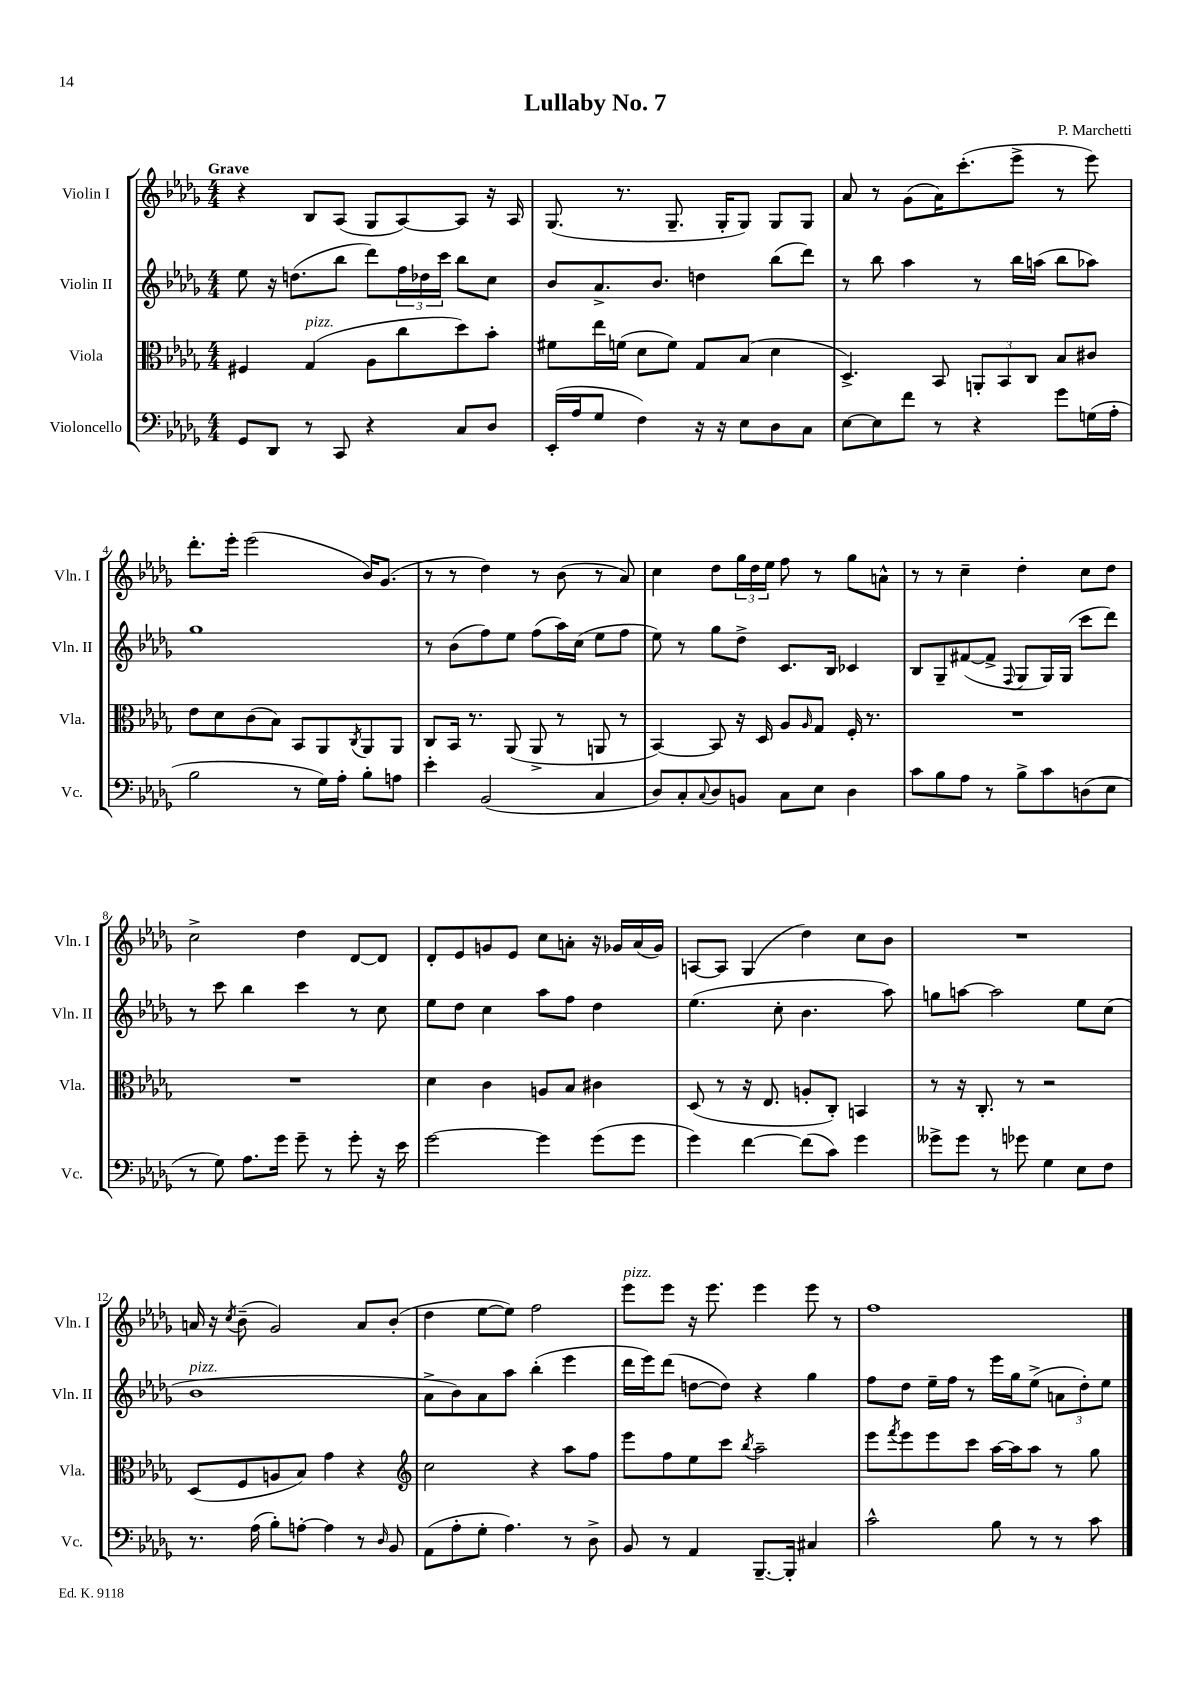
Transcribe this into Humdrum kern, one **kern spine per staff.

**kern	**kern	**kern	**kern
*staff4	*staff3	*staff2	*staff1
*clefF4	*clefC3	*clefG2	*clefG2
*k[b-e-a-d-g-]	*k[b-e-a-d-g-]	*k[b-e-a-d-g-]	*k[b-e-a-d-g-]
*M4/4	*M4/4	*M4/4	*M4/4
8GG-	4F#	8ee-	4r
8DD-	.	16r	.
.	.	(8.dd	.
8r	(4G-	.	8B-
8CC	.	8bb-	(8A-
4r	8A-	8ddd-)	8G-
.	8cc	24ff	[8A-)
.	.	24dd-	.
.	.	24ccc	.
8C	8dd-)	8bb-	8A-]
8D-	8b-'	8cc	16r
.	.	.	16A-
=	=	=	=
(16EE-'	8f#	8b-	(8.G-
16A-	.	.	.
8G-	16ee-	8.a-^	.
.	(16f	.	8.r
4F)	8d-	.	.
.	.	8.b-	.
.	8f)	.	8.G-~
16r	8G-	4dd	.
16r	.	.	16G-'
8E-	(8B-	.	8G-)
8D-	4d-	(8bb-	8G-
8C	.	8ddd-)	8G-
=	=	=	=
[8E-	4.D-^)	8r	8a-
8E-]	.	8bb-	8r
8f	.	4aa-	(8g-
8r	8BB-	.	16a-)
.	.	.	(8.ccc'
4r	12AA'	8r	.
.	12BB-	.	.
.	.	16bb-	8eee-^
.	12C	.	.
.	.	(16aa	.
8g-	8B-	8bb-	8r
(16G	8c#	8aa-)	8eee-)
16A-'	.	.	.
=	=	=	=
2B-	8e-	1gg-	8.ddd-'
.	8d-	.	.
.	.	.	16eee-'
.	(8c	.	(2eee-
.	8B-)	.	.
8r	8BB-	.	.
16G-)	8AA-	.	.
16A-'	.	.	.
.	8qC	.	.
8B-'	8AA-	.	16b-)
.	.	.	(8.g-
8A	8AA-	.	.
=	=	=	=
4e-'	8C	8r	8r
.	16BB-	(8b-	8r
.	8.r	.	.
(2BB-	.	8ff)	4dd-)
.	(8AA-	8ee-	.
.	8AA-^	(8ff	8r
.	8r	16aa-)	(8b-
.	.	(16cc	.
4C	8AA	8ee-	8r
.	8r	8ff	8a-)
=	=	=	=
8D-)	[4BB-)	8ee-)	4cc
8C'	.	8r	.
8qqC	.	.	.
8D-	8BB-]	8gg-	8dd-
8BB	16r	8dd-^	24gg-
.	.	.	24dd-
.	16D-	.	.
.	.	.	24ee-
8C	8A-	8.c	8ff
.	16qqA-	.	.
8E-	8G-	.	8r
.	.	16B-	.
4D-	16F'	4c-	8gg-
.	8.r	.	.
.	.	.	8a^^
=	=	=	=
8c	1r	8B-	8r
8B-	.	8G-~	8r
8A-	.	([8f#	4cc~
8r	.	8f#^]	.
.	.	8qqF	.
8B-^	.	8G-	4dd-'
8c	.	16G-)	.
.	.	(16G-	.
(8D	.	8ccc	8cc
8E-	.	8ddd-)	8dd-
=	=	=	=
8r	1r	8r	2cc^
8G-)	.	8ccc	.
8.A-	.	4bb-	.
16g-	.	.	.
8g-~	.	4ccc	4dd-
8r	.	.	.
8g-'	.	8r	[8d-
16r	.	8cc	8d-]
16e-	.	.	.
=	=	=	=
[2g-	4d-	8ee-	8d-'
.	.	8dd-	8e-
.	4c	4cc	8g
.	.	.	8e-
4g-]	8A	8aa-	8cc
.	8B-	8ff	8a'
(8g-	4c#	4dd-	16r
.	.	.	16g-
8g-	.	.	(16a
.	.	.	16g-)
=	=	=	=
4g-)	(8D-	(4.ee-	[8A
.	8r	.	8A]
[4f	16r	.	(4G-
.	8.E-	.	.
.	.	8cc'	.
(8f]	8A'	4.b-	4dd-)
8c)	8C')	.	.
4g-	4BB	.	8cc
.	.	8aa-)	8b-
=	=	=	=
8g--^	8r	8gg	1r
8g--	16r	[8aa	.
.	8.C'	.	.
8r	.	2aa]	.
8g-	8r	.	.
4G-	2r	.	.
8E-	.	8ee-	.
8F	.	(8cc	.
=	=	=	=
8.r	(8D-	1b-	16a
.	.	.	16r
.	.	.	8qcc
.	8F	.	(8b-~
(16A-	.	.	.
8B-')	8A	.	2g-)
[8A'	8B-)	.	.
4A]	4g-	.	.
8r	4r	.	8a
16qqD-	.	.	.
8BB-	.	.	(8b-'
=	=	=	=
*	*clefG2	*	*
(8AA-	2cc	8a-^	4dd-
8A-'	.	8b-)	.
8G-'	.	8a-	[8ee-
4.A-)	.	8aa-	8ee-])
.	4r	(4bb-'	2ff
8r	8aa-	4eee-	.
8D-^	8ff	.	.
=	=	=	=
8BB-	8eee-	16ddd-	8eee-
.	.	16eee-)	.
8r	8ff	(8ddd-	8eee-
4AA-	8ee-	[8dd	16r
.	.	.	8.eee-
.	8ccc	8dd])	.
.	8qbb-	.	.
[8.BBB-~	2aa-~	4r	4eee-
16BBB-']	.	.	.
4C#	.	4gg-	8eee-
.	.	.	8r
=	=	=	=
2c^^	8eee-	8ff	1ff
.	8qfff	.	.
.	8eee-	8dd-	.
.	8eee-	16ee-~	.
.	.	16ff	.
.	8ccc	8r	.
8B-	[16aa-	16eee-	.
.	16aa-]	16gg-	.
8r	8aa-	(8ee-^	.
8r	8r	12a	.
.	.	12dd-')	.
8c	8gg-	.	.
.	.	12ee-	.
==	==	==	==
*-	*-	*-	*-
